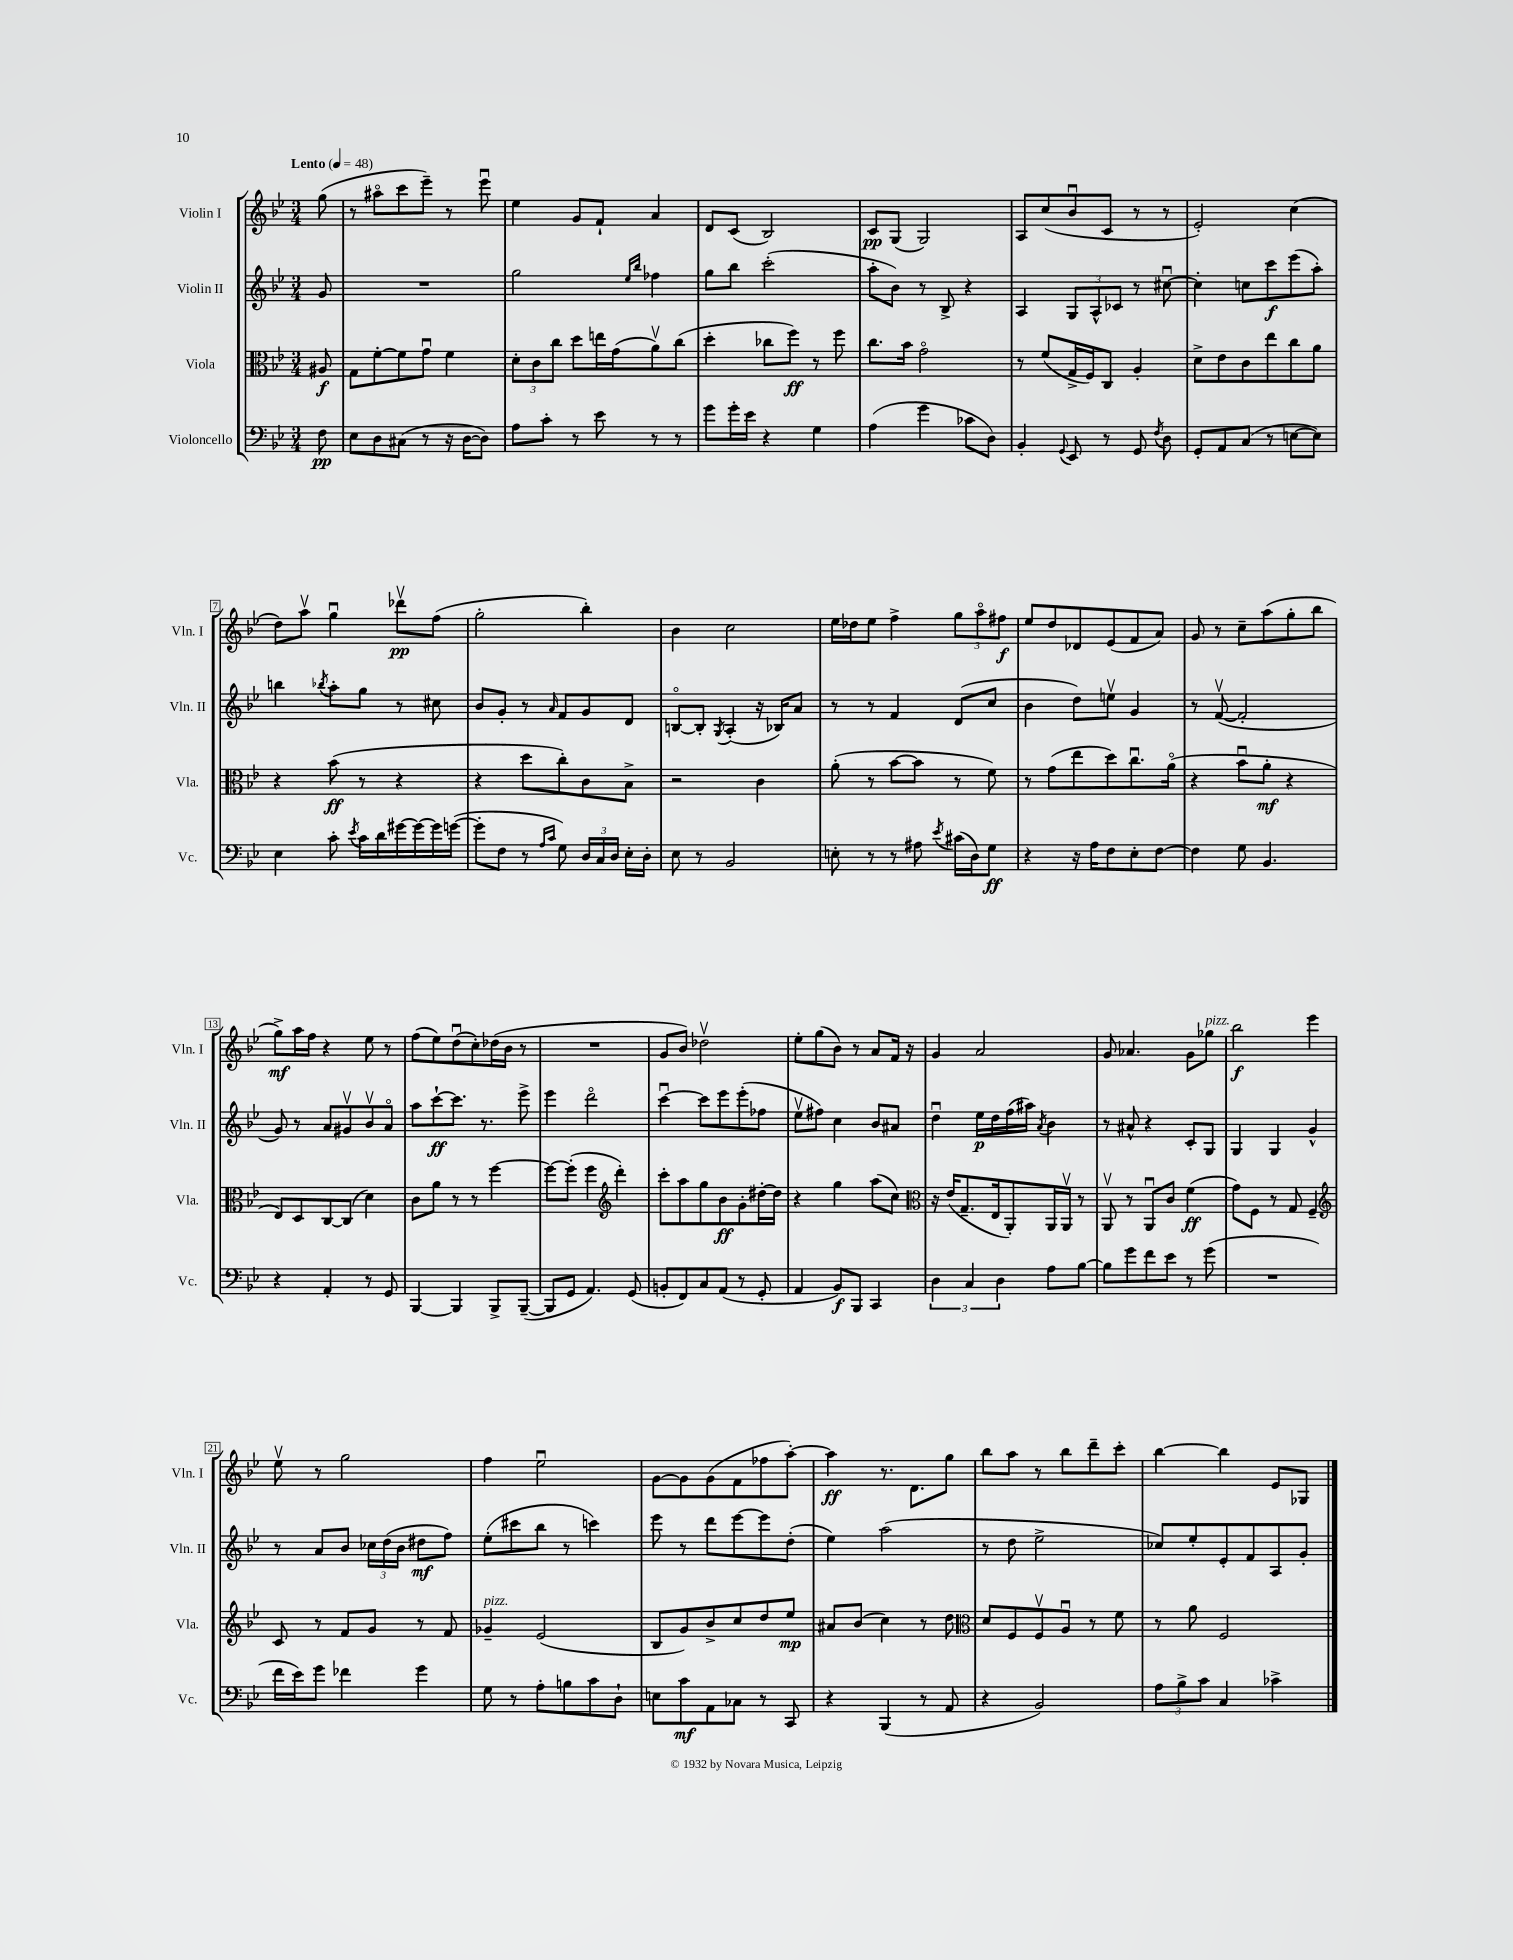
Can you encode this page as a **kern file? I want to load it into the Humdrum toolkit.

**kern	**dynam	**kern	**dynam	**kern	**dynam	**kern	**dynam
*part4	*part4	*part3	*part3	*part2	*part2	*part1	*part1
*staff4	*staff4	*staff3	*staff3	*staff2	*staff2	*staff1	*staff1
*I"Violoncello	*	*I"Viola	*	*I"Violin II	*	*I"Violin I	*
*I'Vc.	*	*I'Vla.	*	*I'Vln. II	*	*I'Vln. I	*
*clefF4	*	*clefC3	*	*clefG2	*	*clefG2	*
*k[b-e-]	*	*k[b-e-]	*	*k[b-e-]	*	*k[b-e-]	*
*M3/4	*	*M3/4	*	*M3/4	*	*M3/4	*
*MM48	*	*MM48	*	*MM48	*	*MM48	*
=	=	=	=	=	=	=	=
!	!	!	!	!	!	!LO:TX:a:B:t=Lento	!
8F\	pp	8A#X/	f	8g/	.	(8gg\	.
=1	=1	=1	=1	=1	=1	=1	=1
8E-\L	.	8G\L	.	2.r	.	8r	.
8D\	.	[8f'\	.	.	.	8aa#X\L	.
(8C#X\J	.	8f\]	.	.	.	8ccc\	.
8r	.	8gu\J	.	.	.	8eee-~\J)	.
16r	.	4f\	.	.	.	8r	.
[16D\KL	.	.	.	.	.	.	.
8D\J])	.	.	.	.	.	8eee-u\	.
=2	=2	=2	=2	=2	=2	=2	=2
8A\L	.	12d'\L	.	2gg\	.	4ee-\	.
.	.	12c\	.	.	.	.	.
8c'\J	.	.	.	.	.	.	.
.	.	12cc\J	.	.	.	.	.
8r	.	8dd\L	.	.	.	8g/L	.
8e-\	.	16een\L	.	.	.	8f`/J	.
.	.	(16g\J	.	.	.	.	.
.	.	.	.	16qqee-/LL	.	.	.
.	.	.	.	16qqbb-/JJ	.	.	.
8r	.	8av\)	.	4ff-X\	.	4a/	.
8r	.	(8cc\J	.	.	.	.	.
=3	=3	=3	=3	=3	=3	=3	=3
8g\L	.	4dd'\	.	8gg\L	.	8d/L	.
16g'\L	.	.	.	8bb-\J	.	(8c/J	.
16e-\JJ	.	.	.	.	.	.	.
4r	.	8cc-X\L	.	(2ccc'\	.	2B-/)	.
.	.	8ff\J)	ff	.	.	.	.
4G\	.	8r	.	.	.	.	.
.	.	8ff\	.	.	.	.	.
=4	=4	=4	=4	=4	=4	=4	=4
(4A\	.	8.cc\L	.	8aa'\L	.	8c/L	pp
.	.	.	.	8b-\J)	.	(8G/J	.
.	.	16b-\Jk	.	.	.	.	.
4g\	.	2g\	.	8r	.	2G/)	.
.	.	.	.	8B-^/	.	.	.
8c-X\L	.	.	.	4r	.	.	.
8D\J)	.	.	.	.	.	.	.
=5	=5	=5	=5	=5	=5	=5	=5
4BB-'/	.	8r	.	4A/	.	8A/L	.
.	.	(8f/L	.	.	.	(8cc/	.
8qqGG/	.	.	.	.	.	.	.
8EE-/	.	16G^/L	.	12G/L	.	8b-u/	.
.	.	16F/J)	.	.	.	.	.
.	.	.	.	12A^^/	.	.	.
8r	.	8C/J	.	.	.	8c/J	.
.	.	.	.	12c-X/J	.	.	.
8GG/	.	4A'/	.	8r	.	8r	.
8qF/	.	.	.	.	.	.	.
8D\	.	.	.	[8cc#Xu\	.	8r	.
=6	=6	=6	=6	=6	=6	=6	=6
8GG'/L	.	8d^\L	.	4cc#'\]	.	2e-'/)	.
8AA/	.	8e-\	.	.	.	.	.
(8C/J	.	8c\	.	8ccn\L	.	.	.
8r	.	8ee-\	.	8ccc\	f	.	.
[8En\L	.	8cc\	.	(8eee-\	.	(4cc\	.
8E\J])	.	8a\J	.	8aa'\J)	.	.	.
!!LO:LB:g=z
=7	=7	=7	=7	=7	=7	=7	=7
4E-\	.	4r	.	4bbn\	.	8dd\L)	.
.	.	.	.	.	.	8aav\J	.
.	.	.	.	8qbb-X/	.	.	.
8c'\	.	(8b-\	ff	8aa'\L	.	4ggu\	.
8qe-/	.	.	.	.	.	.	.
16c\LL	.	8r	.	8gg\J	.	.	.
16d\	.	.	.	.	.	.	.
[16g#X\	.	4r	.	8r	.	8ddd-Xv\L	pp
16g#\_	.	.	.	.	.	.	.
16g#\]	.	.	.	8cc#X\	.	(8ff\J	.
([16gn\JJ	.	.	.	.	.	.	.
=8	=8	=8	=8	=8	=8	=8	=8
8g'\L]	.	4r	.	8b-/L	.	2gg'\	.
8F\J	.	.	.	8g'/J	.	.	.
8r	.	8dd\L	.	8r	.	.	.
16qqA/LL	.	.	.	.	.	.	.
16qqc/JJ	.	.	.	16qqa/	.	.	.
8G\)	.	8cc'\)	.	8f/L	.	.	.
24D/LL	.	8c\	.	8g/	.	4bb-'\)	.
24C/	.	.	.	.	.	.	.
24D/JJ	.	.	.	.	.	.	.
16E-'\LL	.	8B-^\J	.	8d/J	.	.	.
16D'\JJ	.	.	.	.	.	.	.
=9	=9	=9	=9	=9	=9	=9	=9
8E-\	.	2r	.	[8Bn/L	.	4b-\	.
8r	.	.	.	8B'/J]	.	.	.
.	.	.	.	8qG/	.	.	.
2BB-/	.	.	.	(4A'/	.	2cc\	.
.	.	4c\	.	16r	.	.	.
.	.	.	.	16B-X/KL)	.	.	.
.	.	.	.	8a/J	.	.	.
=10	=10	=10	=10	=10	=10	=10	=10
8En'\	.	(8a'\	.	8r	.	16ee-\LL	.
.	.	.	.	.	.	16dd-X\J	.
8r	.	8r	.	8r	.	8ee-\J	.
8r	.	[8b-\L	.	4f/	.	4ff^\	.
8A#X\	.	8b-\J]	.	.	.	.	.
8qe-/	.	.	.	.	.	.	.
(16c#X\LL	.	8r	.	(8d/L	.	12gg\L	.
16D\J)	.	.	.	.	.	.	.
.	.	.	.	.	.	12aa\	.
8G\J	ff	8f\)	.	8cc/J	.	.	.
.	.	.	.	.	.	12ff#X\J	f
=11	=11	=11	=11	=11	=11	=11	=11
4r	.	8r	.	4b-\	.	8ee-/L	.
.	.	(8g\L	.	.	.	8dd/	.
16r	.	8ee-\	.	8dd\L)	.	8d-X/	.
16A\KL	.	.	.	.	.	.	.
8F\	.	8dd\)	.	8eenv\J	.	(8e-/	.
8E-'\	.	8.ccu\	.	4g/	.	8f/	.
[8F\J	.	.	.	.	.	8a/J)	.
.	.	(16a\Jk	.	.	.	.	.
=12	=12	=12	=12	=12	=12	=12	=12
4F\]	.	4r	.	8r	.	8g/	.
.	.	.	.	([8fv/	.	8r	.
8G\	.	8b-u\L	.	2f'/]	.	8cc~\L	.
4.BB-/	.	8a'\J	mf	.	.	(8aa\	.
.	.	4r	.	.	.	8gg'\	.
.	.	.	.	.	.	8bb-\J	.
!!LO:LB:g=z
=13	=13	=13	=13	=13	=13	=13	=13
4r	.	8E-/L)	.	8g/)	.	8gg^\L)	mf
.	.	8D/	.	8r	.	16aa\L	.
.	.	.	.	.	.	16ff\JJ	.
4AA'/	.	[8C/	.	8a/L	.	4r	.
.	.	(8C/J]	.	8g#Xv/	.	.	.
8r	.	4d\)	.	8b-v/	.	8ee-\	.
8GG/	.	.	.	8a/J	.	8r	.
=14	=14	=14	=14	=14	=14	=14	=14
[4BBB-/	.	8c\L	.	8aa\L	.	(8ff\L	.
.	.	8a\J	.	[8ccc`\	ff	8ee-\)	.
4BBB-/]	.	8r	.	8.ccc\J]	.	(8ddu\	.
.	.	8r	.	.	.	8cc'\)	.
.	.	.	.	8.r	.	.	.
8BBB-^/L	.	[4ff\	.	.	.	(16dd-X\L	.
.	.	.	.	.	.	16b-\JJ	.
([8BBB-~/J	.	.	.	8eee-^\	.	8r	.
=15	=15	=15	=15	=15	=15	=15	=15
8BBB-/L]	.	8ff\L_	.	4eee-\	.	2.r	.
8GG/J	.	(8ff'\J]	.	.	.	.	.
4.AA/)	.	4ff\	.	2ddd\	.	.	.
*	*	*clefG2	*	*	*	*	*
.	.	4ddd'\)	.	.	.	.	.
(8GG/	.	.	.	.	.	.	.
=16	=16	=16	=16	=16	=16	=16	=16
8BBn'/L	.	8ccc'\L	.	[4cccu\	.	8g/L	.
8FF/)	.	8aa\	.	.	.	8b-/J)	.
8C/	.	8gg\	.	8ccc\L]	.	2dd-Xv\	.
(8AA/J	.	8b-\	ff	8eee-\	.	.	.
8r	.	8g'\	.	(8eee-'\	.	.	.
8GG'/	.	[16dd#X'\L	.	8ff-X\J	.	.	.
.	.	16dd#\JJ]	.	.	.	.	.
=17	=17	=17	=17	=17	=17	=17	=17
4AA/	.	4r	.	8ee-v\L	.	8ee-'\L	.
.	.	.	.	8ff#X\J)	.	(8gg\	.
8BB-/L)	f	4gg\	.	4cc\	.	8b-\J)	.
8BBB-/J	.	.	.	.	.	8r	.
4CC/	.	(8aa\L	.	8b-/L	.	8a/L	.
.	.	8cc\J)	.	8a#X/J	.	16f/Jk	.
.	.	.	.	.	.	16r	.
=18	=18	=18	=18	=18	=18	=18	=18
*	*	*clefC3	*	*	*	*	*
6D\	.	16r	.	4ddu\	.	4g/	.
.	.	(16e-/KL	.	.	.	.	.
.	.	8.G~/	.	.	.	.	.
6C/	.	.	.	.	.	.	.
.	.	.	.	16ee-\LL	p	2a/	.
.	.	16E-/k	.	16dd\	.	.	.
6D\	.	.	.	.	.	.	.
.	.	8AA'/)	.	(16ff\	.	.	.
.	.	.	.	16aa#X\JJ)	.	.	.
.	.	.	.	8qa/	.	.	.
8A\L	.	16AA/L	.	4b-\	.	.	.
.	.	16AAv/JJ	.	.	.	.	.
[8B-\J	.	8r	.	.	.	.	.
=19	=19	=19	=19	=19	=19	=19	=19
8B-\L]	.	8AAv/	.	8r	.	8g/	.
8g\	.	8r	.	8a#X^^/	.	4.a-X/	.
8f\	.	8AAu/L	.	4r	.	.	.
8e-\J	.	8c/J	.	.	.	.	.
8r	.	(4f\	ff	8c'/L	.	8g\L	.
!	!	!	!	!	!	!LO:TX:a:i:t=pizz.	!
(8g\	.	.	.	8G/J	.	8gg-X\J	.
=20	=20	=20	=20	=20	=20	=20	=20
2.r	.	8g\L)	.	4G/	.	2bb-\	f
.	.	8F\J	.	.	.	.	.
.	.	8r	.	4G/	.	.	.
.	.	8G/	.	.	.	.	.
.	.	4F~/	.	4g^^/	.	4eee-\	.
!!LO:LB:g=z
=21	=21	=21	=21	=21	=21	=21	=21
*	*	*clefG2	*	*	*	*	*
16f\LL	.	8c/	.	8r	.	8ee-v\	.
16e-\J)	.	.	.	.	.	.	.
8g\J	.	8r	.	8a/L	.	8r	.
4f-X\	.	8f/L	.	8b-/J	.	2gg\	.
.	.	8g/J	.	24cc-X\LL	.	.	.
.	.	.	.	(24dd\	.	.	.
.	.	.	.	24b-\JJ	.	.	.
4g\	.	8r	.	8dd#X\L	mf	.	.
.	.	8f/	.	8ff\J)	.	.	.
=22	=22	=22	=22	=22	=22	=22	=22
!	!	!LO:TX:a:i:t=pizz.	!	!	!	!	!
8G\	.	4g-X~/	.	(8ee-'\L	.	4ff\	.
8r	.	.	.	8ccc#X\	.	.	.
8A'\L	.	(2e-/	.	8bb-\J	.	2ee-u\	.
8Bn\	.	.	.	8r	.	.	.
8c\	.	.	.	4cccn\)	.	.	.
8D`\J	.	.	.	.	.	.	.
=23	=23	=23	=23	=23	=23	=23	=23
8En\L	.	8B-/L	.	8eee-\	.	[8g\L	.
8c\	mf	8g/)	.	8r	.	8g\]	.
8AA\	.	8b-^/	.	8ddd\L	.	(8g\	.
8C-X\J	.	8cc/	.	[8eee-\	.	8f\	.
8r	.	8dd/	.	8eee-\]	.	8ff-X\	.
8CC/	.	8ee-/J	mp	(8dd'\J	.	[8aa'\J)	.
=24	=24	=24	=24	=24	=24	=24	=24
4r	.	8a#X/L	.	4ee-\)	.	4aa\]	ff
.	.	(8b-/J	.	.	.	.	.
(4BBB-/	.	4cc\)	.	(2aa\	.	8.r	.
.	.	.	.	.	.	8.d\L	.
8r	.	8r	.	.	.	.	.
8AA/	.	8dd\	.	.	.	8gg\J	.
=25	=25	=25	=25	=25	=25	=25	=25
*	*	*clefC3	*	*	*	*	*
4r	.	8d/L	.	8r	.	8bb-\L	.
.	.	8F/	.	8dd\	.	8aa\J	.
2BB-/)	.	8Fv/	.	2ee-^\	.	8r	.
.	.	8Au/J	.	.	.	8bb-\L	.
.	.	8r	.	.	.	8ddd~\	.
.	.	8f\	.	.	.	8ccc'\J	.
=26	=26	=26	=26	=26	=26	=26	=26
12A\L	.	8r	.	8cc-X/L)	.	[4bb-\	.
12B-^\	.	.	.	.	.	.	.
.	.	8a\	.	8ee-'/	.	.	.
12c\J	.	.	.	.	.	.	.
4C/	.	2F/	.	8e-'/	.	4bb-\]	.
.	.	.	.	8f/	.	.	.
4c-X^\	.	.	.	8A/	.	8e-/L	.
.	.	.	.	8g'/J	.	8G-X/J	.
==	==	==	==	==	==	==	==
*-	*-	*-	*-	*-	*-	*-	*-
